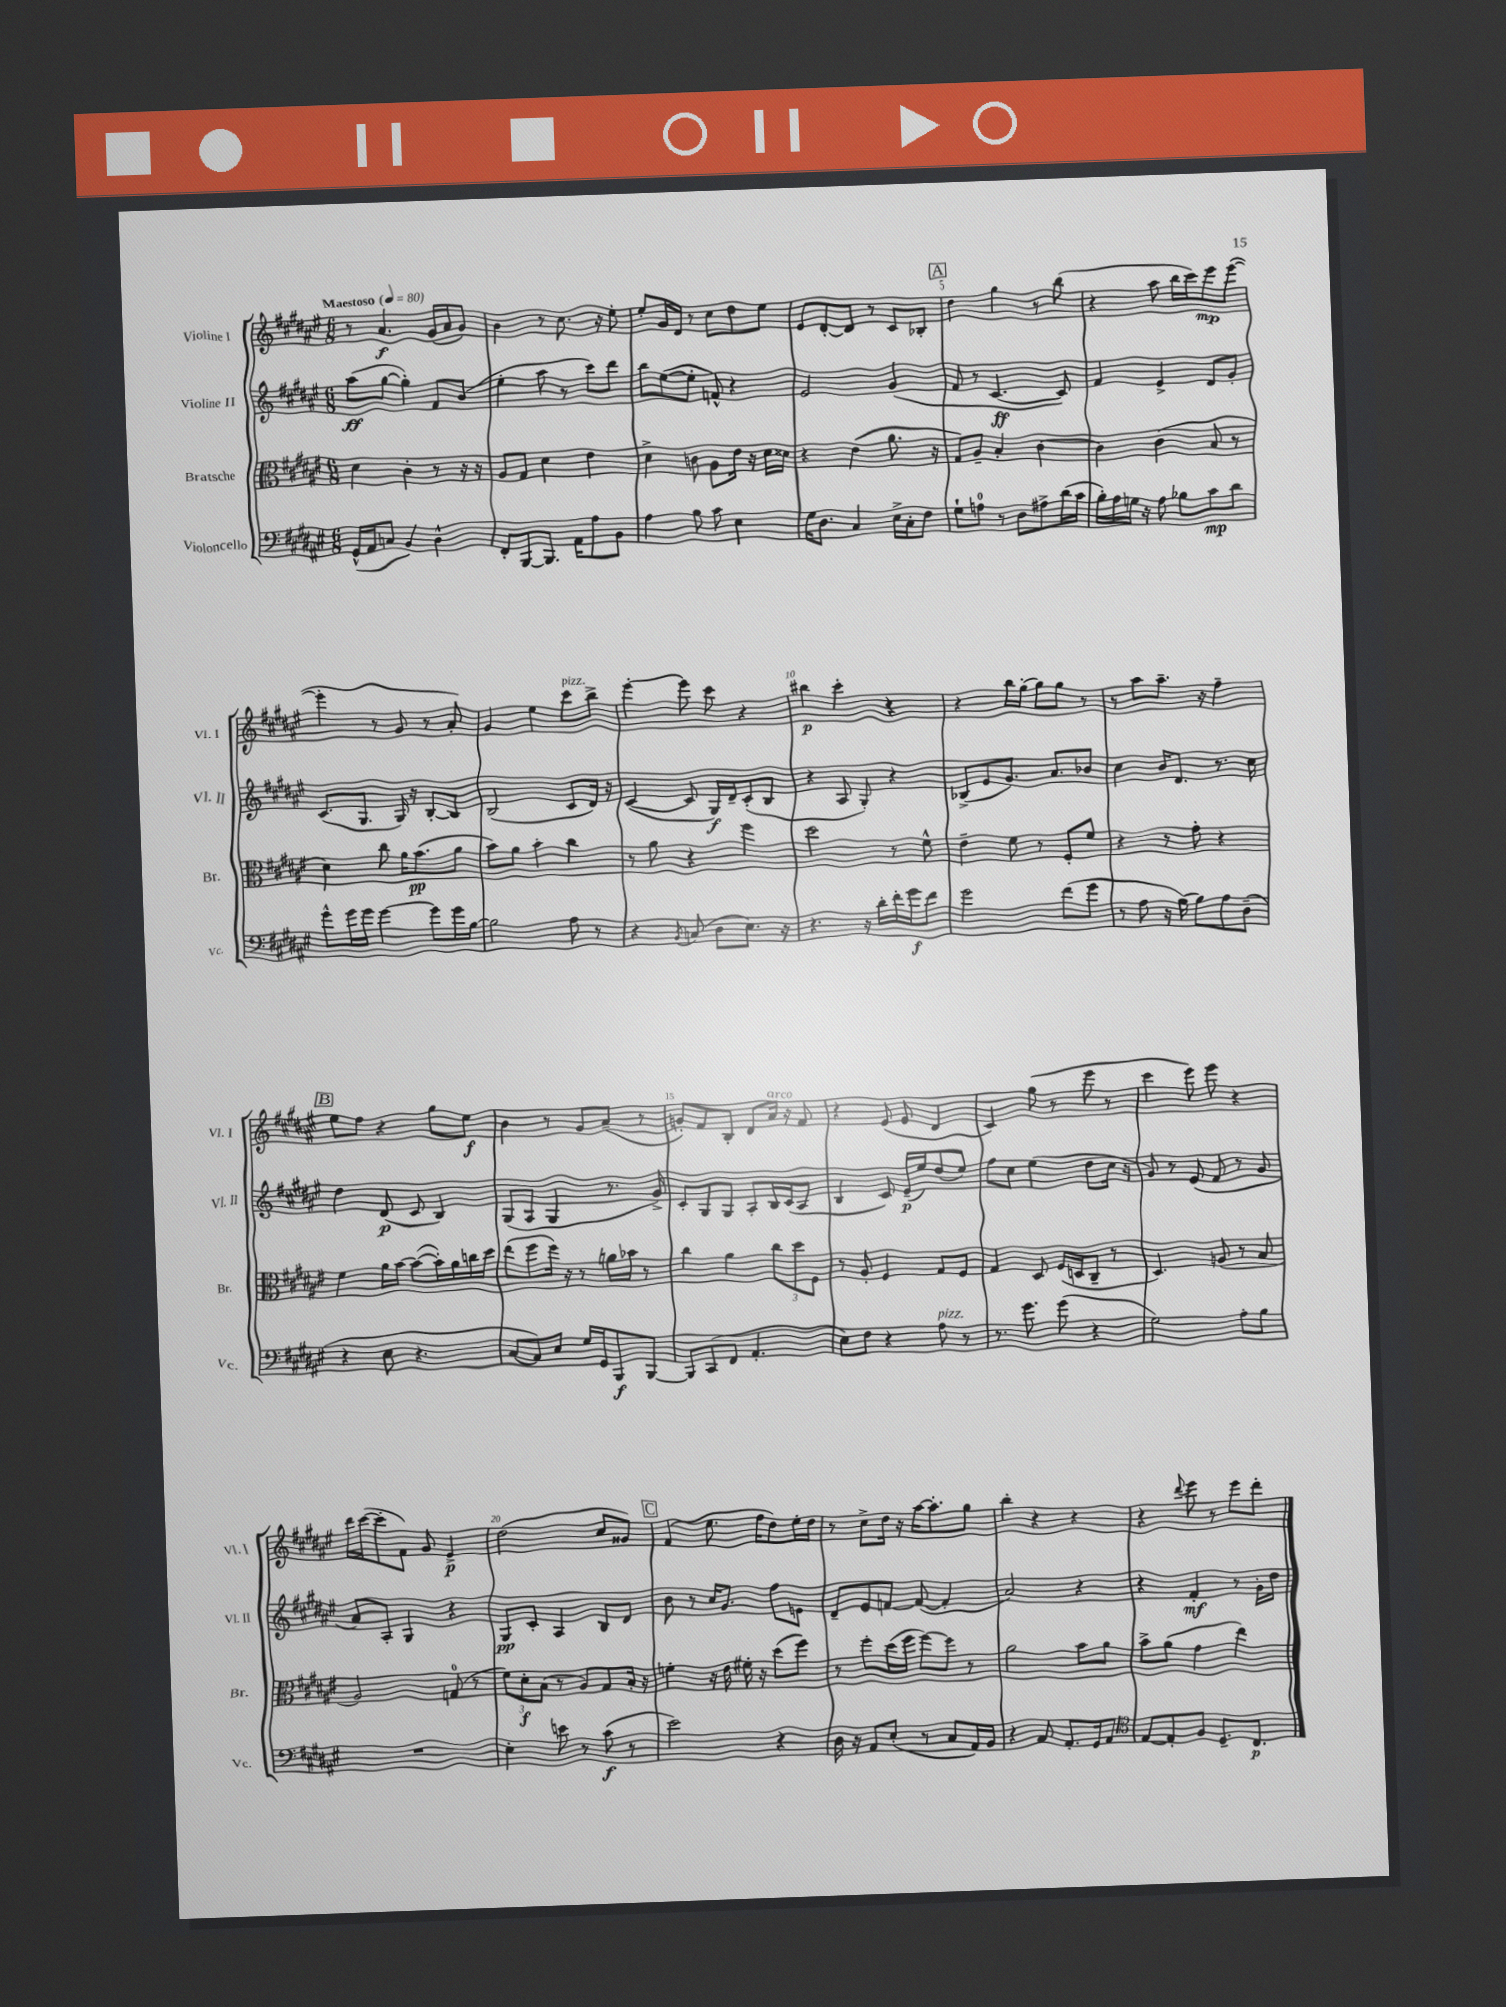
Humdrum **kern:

**kern	**kern	**kern	**kern
*staff4	*staff3	*staff2	*staff1
*clefF4	*clefC3	*clefG2	*clefG2
*k[f#c#g#d#a#e#]	*k[f#c#g#d#a#e#]	*k[f#c#g#d#a#e#]	*k[f#c#g#d#a#e#]
*M6/8	*M6/8	*M6/8	*M6/8
*MM80	*MM80	*MM80	*MM80
(16GG#^^	4d#	(8aa#	8r
16AA#	.	.	.
8C	.	[8gg#	4.a#
4BB)	4c#'	4gg#'])	.
4D#^^	8r	8f#	(16g#
.	.	.	16a#
.	16r	(8b	8g#)
.	16r	.	.
=	=	=	=
8FF#'	8A#	4ee#'	4b
[8BBB	8G#	.	.
8.BBB]	4d#	8aa#	8r
.	.	8r	8.cc#
16AA#	.	.	.
8A#	4e#	8ccc#)	.
.	.	.	16r
8BB	.	8ddd#	8ee#'
=	=	=	=
4A#	4d#^	8bb	8ee#'
.	.	([8ee#	16g#
.	.	.	16d#
8B	8c	8ee#']	8r
8c#	8A#	8f^^)	8cc#
4E#	16e#	4r	8dd#
.	16r	.	.
.	16d#	.	8ee#
.	16d##	.	.
=	=	=	=
16G#	4r	2e#	8e#
8.D#	.	.	.
.	.	.	[8d#'
4C#	(4e#	.	8d#]
.	.	.	8r
16E#^	8.a#	(4g#	8c#
16C#'	.	.	.
8F#	.	.	8B-'
.	16r	.	.
=	=	=	=
8G#`	8G#)	8f#	4dd#
8A	8A#~	8r	.
8r	4B'	[4.c#	4gg#
8D#	.	.	.
8A#^	[4c#	.	8r
(16d#	.	8c#])	(8bb
16c#	.	.	.
=	=	=	=
16B')	4c#]	4f#	4r
16A#	.	.	.
16G	.	.	.
16r	.	.	.
8A#	(4c#	4e#^	8aa#
8B-	.	.	16bb
.	.	.	16ccc#)
8c#	8B	8d#	8eee#
8d#	8r	8g#'	([8eee#
=	=	=	=
8g#^^	4d#)	(8.c#	4eee#']
16g#	.	.	.
16g#	.	8.G#	.
[4g#	8cc#	.	8r
.	16a#	16G#)	8g#
.	(8.b	16r	.
8g#]	.	[8B'	8r
16g#	8a#	8B]	8a#')
[16B	.	.	.
=	=	=	=
2B]	8b)	(2B	4g#
.	8a#	.	.
.	4b'	.	4ee#
8A#	4cc#	8c#	8ccc#
8r	.	16d#)	8bb^
.	.	16r	.
=	=	=	=
4r	8r	([4c#	[4eee#'
.	8a#	.	.
8qBB	.	.	.
(8C	4r	8c#]	8eee#]
8D#	.	16G#)	8ccc#
.	.	16d#~	.
8.E#)	4ff#	(8c#'	4r
.	.	8B	.
16r	.	.	.
=	=	=	=
4.r	2dd#	4r	4bb#
.	.	8A#	4ccc#'
16r	.	8G#')	.
16d#'	.	.	.
16f#'	8r	4r	4r
16g#	.	.	.
8f#	8f#^^	.	.
=	=	=	=
2g#	4e#~	(8B-^	4r
.	.	8e#	.
.	8f#	8.g#)	16bb
.	.	.	[16gg#'
.	8r	.	8gg#]
.	.	8.a#	.
(8f#	8F#'	.	8gg#
8g#	8f#	8b-	8r
=	=	=	=
8r	4r	4cc#	8r
8A#	.	.	8aa#
16r	8r	16b	8.aa#~
[16B)	.	8.d#	.
8B]	8g#'	.	.
.	.	.	16r
8A#	4r	8.r	4ff#~
(8D#~	.	.	.
.	.	16cc#	.
=	=	=	=
4r	4f#	4dd#	8ee#
.	.	.	8ff#
8E#	16a#	(8d#	4r
.	[16b	.	.
4.r	(8b_	8c#	.
.	16b'])	4B)	8gg#
.	16a#	.	.
.	16cc	.	8ee#
.	16dd#	.	.
=	=	=	=
[8C#	(8ee#	(8G#	4b
8C#])	8ff#	8A#	.
8E#	16ff#)	4G#	8r
.	16r	.	.
16G#	8r	.	8g#
16GG#	.	.	.
8BBB	16a	8.r	(8a#~
.	16b-	.	.
[8BBB	8r	.	8r
.	.	16g#^)	.
=	=	=	=
8BBB]	4cc#	8c#'	8g')
(8CC#	.	8G#	8f#
8FF#	4a#	8G#	8B'
4.AA#'	.	8A#'	8d#
.	12cc#	16B	16a#
.	.	(16c#	16r
.	12dd#	.	.
.	.	8A#	8f#
.	12F#	.	.
=	=	=	=
8E#)	8r	4B	4r
8F#	8A#'	.	.
4r	4F#	8c#)	(8e#
.	.	(16e#~	8e#
.	.	16ee#)	.
8A#	8G#	(8dd#	4d#
8r	8F#	8ee#)	.
=	=	=	=
8.r	4G#	8ff#	4c#)
.	.	8cc#	.
8.g#	.	.	.
.	8D#	(4ee#	(8gg#
(8g#	(16F#	.	8r
.	16D	.	.
4r	8C#~	8dd#	8eee#
.	8r	16cc#	8r
.	.	16r	.
=	=	=	=
2G#)	4.D#)	8g#)	4ccc#
.	.	8r	.
.	.	(8e#	8eee#)
.	(8A	8f#	8eee#
8A#'	8r	8r	4r
8B	8B	8g#	.
=	=	=	=
2.r	2A#)	8a#)	16ddd#
.	.	.	([16ccc#
.	.	8A#'	8ccc#']
.	.	4G#	8f#)
.	.	.	8g#
.	(8G	4r	4e#^
.	8r	.	.
=	=	=	=
4E#'	12f#)	8G#	(2dd#
.	12d#'	.	.
.	.	8c#'	.
.	(12B	.	.
8e	8r	4A#	.
8r	8A#)	.	.
(8c#	8G#	8B	8cc#
8r	16B'	8d#	8g##)
.	16r	.	.
=	=	=	=
2e#)	4f'	8b	(4f#
.	.	8r	.
.	16r	16cc#	8.ee#
.	16e#	8.g#	.
.	16f#'	.	.
.	16r	.	16ff#
4r	(8dd#	8ff#	8dd#)
.	8ff#)	8e	16ee#'
.	.	.	16dd#
=	=	=	=
16D#	8r	8d#~	8r
16r	.	.	.
8AA#	8ff#'	8e#	8cc#^
(8E#'	(16dd#	[8f	16dd#
.	16ff#	.	16r
8r	[8ff#)	(8f_	[16aa#
.	.	.	8.aa#']
8C#	8ff#]	4f']	.
16AA#)	8r	.	8gg#
16BB	.	.	.
=	=	=	=
4r	2a#	2a#)	4bb'
8AA#	.	.	4r
8.AA#'	.	.	.
.	8b	4r	4r
16GG#	.	.	.
8AA#	8a#	.	.
=	=	=	=
*clefC4	*	*	*
[8E#	8b^	4r	4r
8E#']	(8a#	.	.
.	.	.	8qqddd#
8F#	4g#	4f#'	8eee#
8.D#~	.	.	8r
.	4ee#)	8r	8eee#
8.C#	.	.	.
.	.	16g#'	8ddd#'
.	.	16dd#	.
==	==	==	==
*-	*-	*-	*-
